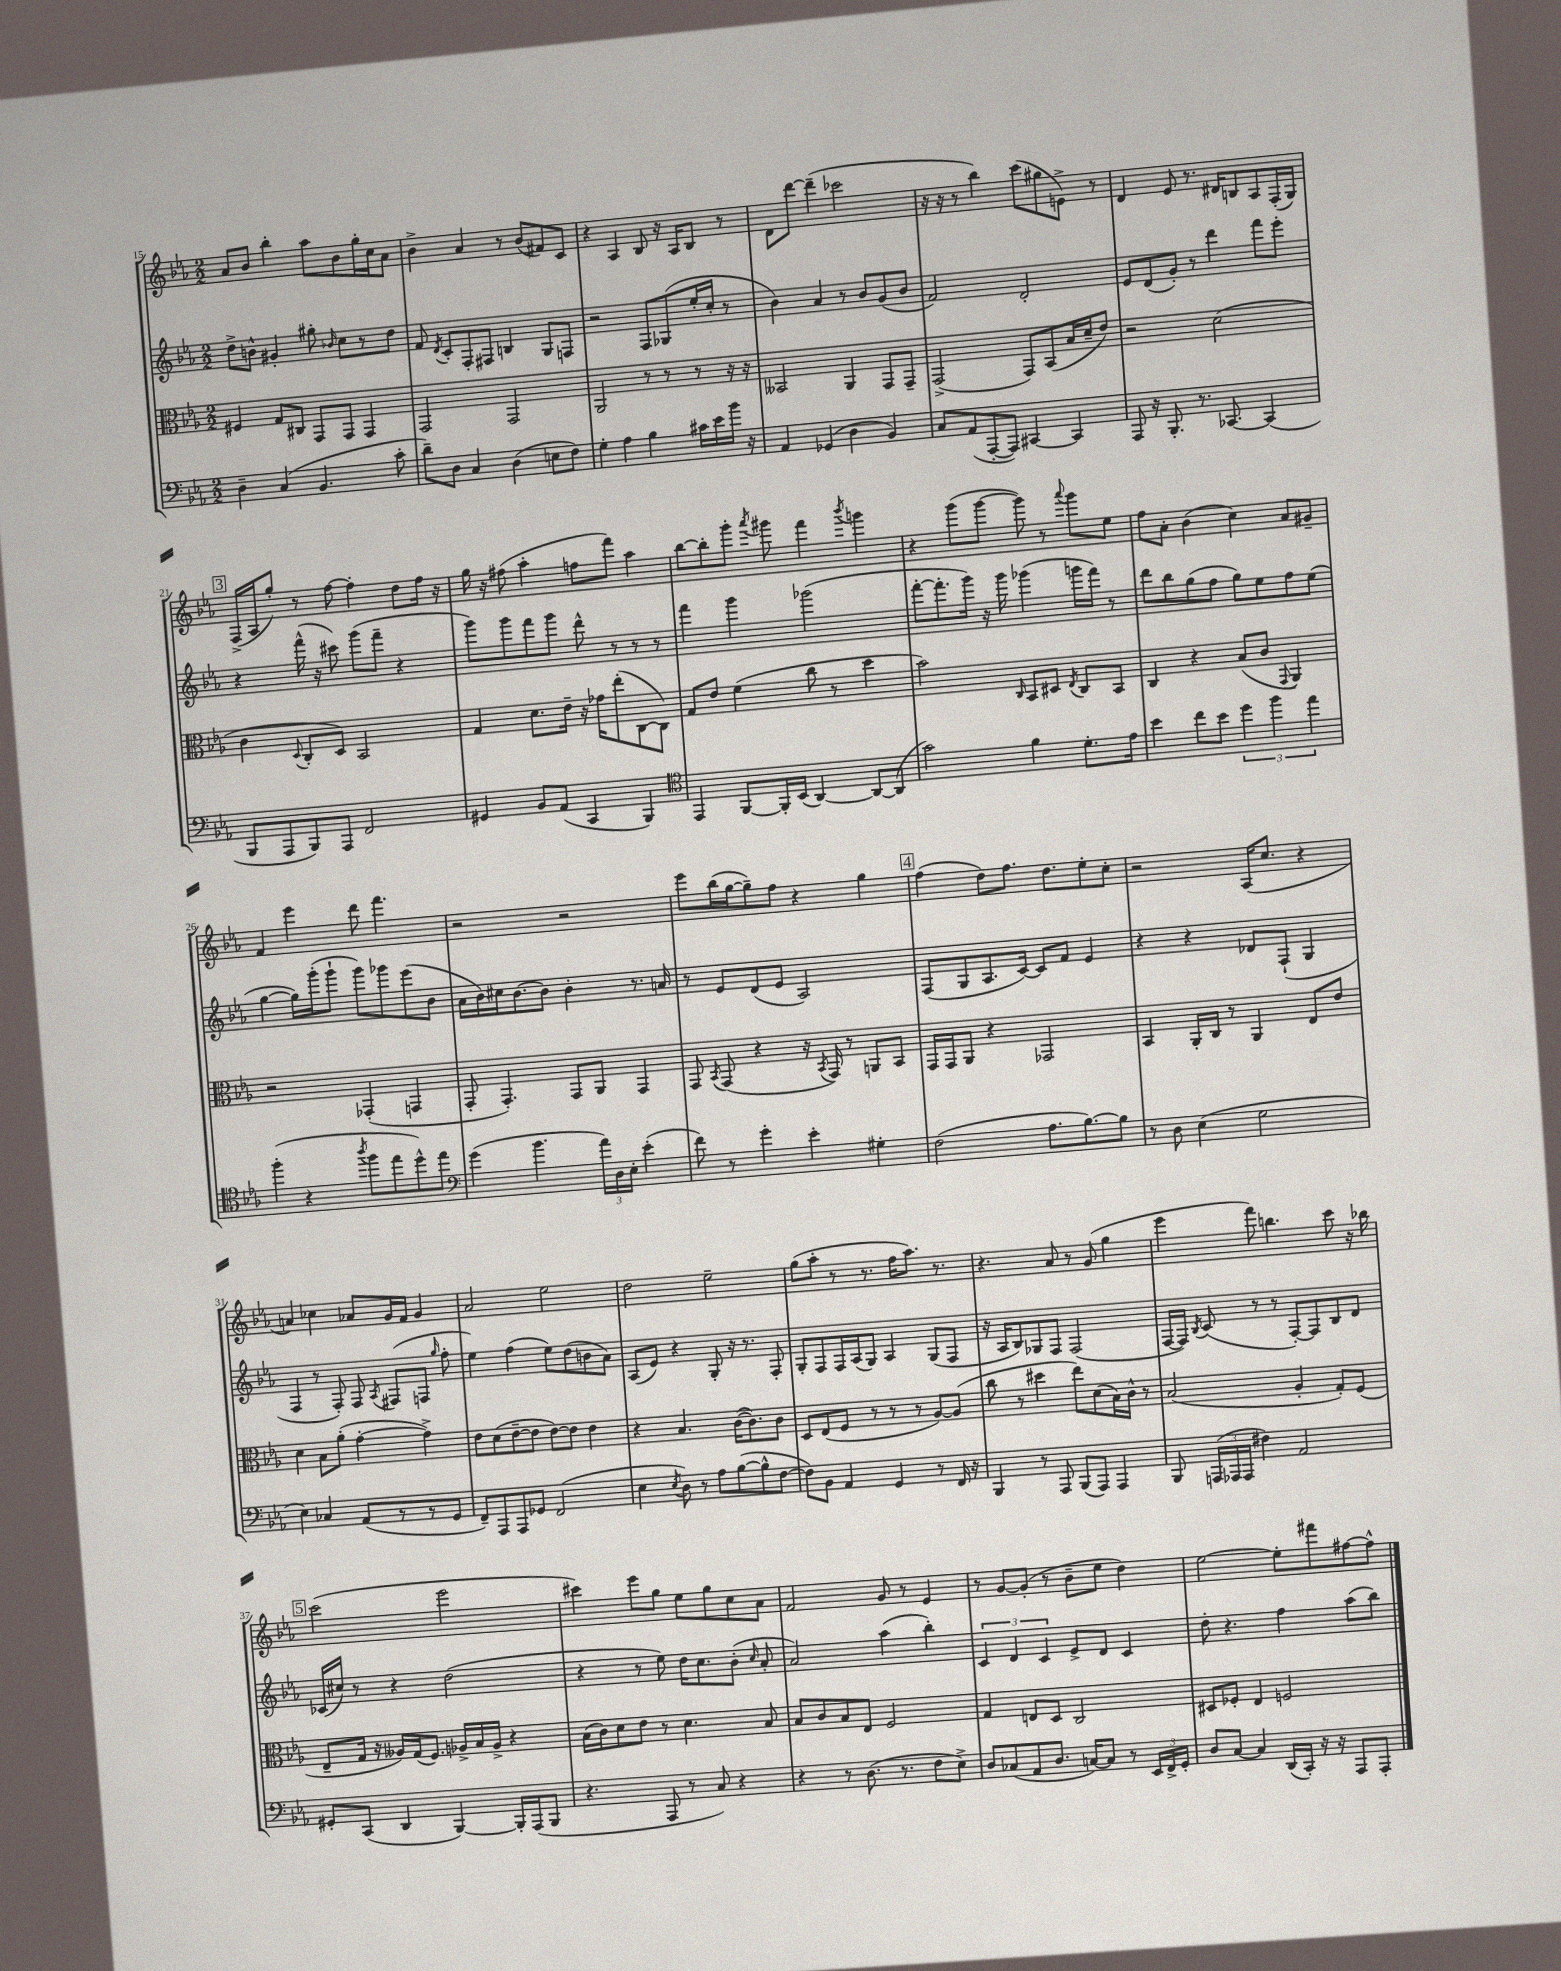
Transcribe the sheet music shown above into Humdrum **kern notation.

**kern	**kern	**kern	**kern
*part4	*part3	*part2	*part1
*staff4	*staff3	*staff2	*staff1
*clefF4	*clefC3	*clefG2	*clefG2
*k[b-e-a-]	*k[b-e-a-]	*k[b-e-a-]	*k[b-e-a-]
*M2/2	*M2/2	*M2/2	*M2/2
=15	=15	=15	=15
4D~\	4F#X/	8dd^\L	8a-/L
.	.	8bn^^\J	8b-/J
(4C/	8G/L	4g#X'/	4bb-'\
.	8C#X/J	.	.
4.BB-/	8GG/L	8gg#X'\	8aa-\L
.	.	16qqb-X/	.
.	8GG/J	8cc\L	8b-\
.	4GG/	8r	16gg'\L
.	.	.	16cc\J
8c'\	.	8dd\J	8a-\J
=16	=16	=16	=16
8d~\L)	2GG/	8f/	4b-^\
.	.	8qd/	.
8D\J	.	8c'/L	.
4C/	.	8F'/	4a-/
.	.	8F#X/J	.
(4D\	2GG/	4Bn/	8r
.	.	.	(8b-/L
8En\L	.	8G/L	8f#X/)
8F\J)	.	8Fn/J	8c/J
=17	=17	=17	=17
4G'\	2AA-/	2r	4r
4A-\	.	.	4A-/
4B-\	8r	8F/L	8B-/
.	8r	(8G-X/	16r
.	.	.	16A-/KL
16c#X\LL	8r	16ee-'/L	8B-/J
16e-\	.	16cc'/JJ	.
16b-\JJ	16r	8r	8r
16r	16r	.	.
=18	=18	=18	=18
4AA-/	2BB--X/	4b-\)	8d\L
.	.	.	[8ddd\J
(4GG-X/	.	4a-/	(4ddd~\]
4D\	4AA-/	8r	2ccc-X\
.	.	8b-/L	.
4BB-/)	8GG/L	(8g/	.
.	8GG~/J	8b-/J	.
=19	=19	=19	=19
8C/L	(2GG^/	2f/)	16r
.	.	.	16r
(8AA-/	.	.	8r
[8AAA-'/	.	.	4bb-\)
8AAA-/J])	.	.	.
[4CC#X/	8GG/L)	2d'/	(8ccc\L
.	(8BB-/	.	8gg#X\
4CC#/]	16B-/L	.	8en^\J)
.	16d~/J	.	.
.	8e-/J)	.	8r
=20	=20	=20	=20
8AAA-/	2r	8e-/L	4d/
16r	.	(8d/	.
8.BBB-'/	.	.	.
.	.	8g'/J)	8e-/
8.r	.	8r	8.r
.	(2d\	4ddd\	.
[8.CC-X/	.	.	16d#X/KL
.	.	.	8Bn/
(4CC-/]	.	8fff\L	8A-/
.	.	8eee-'\J	(16F'/L
.	.	.	16G/JJ)
!!LO:LB:g=z
!!LO:REH:place=s1:t=3
=21	=21	=21	=21
8BBB-/L	4c\	4r	(16F^/LL
.	.	.	16A-/J
8AAA-/	.	.	8gg'/J)
.	8qqD/	.	.
8BBB-/)	8C'/L	(16fff^^\	8r
.	.	16r	.
8AAA-/J	8D/J)	8ccc#X\)	[8ff\
2FF/	2BB-/	(8ggg\L	4ff'\]
.	.	8fff~\J	.
.	.	4r	8dd\L
.	.	.	16ff\Jk
.	.	.	16r
=22	=22	=22	=22
4GG#X/	4G/	8ggg\L)	16gg\
.	.	.	16r
.	.	8ggg\	(8ff#X\
8BB-/L	8.d\L	8fff\	4aa-'\
(8AA-/J	.	8ggg\J	.
.	16e-~\Jk	.	.
4CC/	16r	8ddd^^\	8ffn\L
.	16g-X\KL	.	.
.	(8ee-'\	8r	8fff\J)
4BBB-/)	[8C\	8r	4aa-\
.	8C\J])	8r	.
=23	=23	=23	=23
*clefC4	*	*	*
4EE-/	8G/L	4fff\	[8bb-\L
.	8e-/J	.	8bb-'\]
[8FF/L	(4f\	4ggg\	8ggg'\J
.	.	.	8qaaa-/
16FF'/L]	.	.	8ggg#X\
(16BB-/JJ	.	.	.
[4AA-/)	8cc\	(2ggg-X\	4fff\
.	8r	.	.
.	.	.	8qbbb-/
8AA-/L_	4dd\	.	4gggn\
(8AA-/J]	.	.	.
=24	=24	=24	=24
2g\)	2b-\)	[8fff'\L	4r
.	.	8.fff'\]	.
.	.	.	(8ggg\L
.	.	16ggg\Jk)	.
.	.	16r	[8ggg\J
.	.	16ggg\	.
.	16qqC/	.	.
4f\	8BB-/L	(4ggg-X\	8ggg\])
.	8D#X/J	.	8r
.	8qE-/	.	8qqaaa-/
8.d'\L	8C/L	16gggn\LL	8ggg\L
.	.	16fff\JJ)	.
.	8BB-/J	8r	8ee-\J
16e-\Jk	.	.	.
=25	=25	=25	=25
4b-\	4C/	8ddd\L	8ff\L
.	.	8bb-\	8a-'\J
8cc\L	4r	(8gg\	(4b-\
8b-\J	.	8ff\J	.
6dd\	(8B-/L	8gg\L)	4cc\)
.	8c/J	8ee-\	.
6ff\	.	.	.
.	8qqGG/	.	.
.	4AA-/)	8ff\	8a-/L
6ee-\	.	.	.
.	.	(8ee-\J	8g#X~/J
!!LO:LB:g=z
=26	=26	=26	=26
(4ff'\	2r	[4gg\	4f/
4r	.	16gg\LL])	4eee-\
.	.	(16ggg'\J	.
.	.	8ggg`\J	.
8qaa-/	.	.	.
8ff\L	(4GG-X'/	8ggg\L)	8ddd\
8ee-\	.	8ggg-X\	4.fff\
8dd^^\)	4GGn/	(8eee-\	.
8ee-\J	.	8b-\J	.
=27	=27	=27	=27
*clefF4	*	*	*
(4g\	8GG'/	16a-\LL	2r
.	.	16b-\)	.
.	4.GG'/)	16cc#X\J	.
.	.	[8.b-\	.
4.b-\	.	.	.
.	.	8b-\J]	.
.	8GG/L	4b-'\	2r
24a-\LL)	8AA-/J	.	.
24D\	.	.	.
24E-'\JJ	.	.	.
(4e-'\	4GG/	8.r	.
.	.	16an/	.
=28	=28	=28	=28
8f\)	8GG/	8r	8eee-\L
.	8qBB-/	.	.
8r	(8GG/	8e-/L	(16bb-\L
.	.	.	[16gg\J
4g'\	4r	(8d/	8gg~\])
.	.	8e-/J	8ff\J
4e-'\	16r	2A-/)	4r
.	8qBB-/	.	.
.	16GG/)	.	.
.	8r	.	.
4G#X'\	8AAn/L	.	4gg\
.	8BB-/J	.	.
!!LO:REH:place=s1:t=4
=29	=29	=29	=29
(2F\	16GG/LL	(8F/L	(4ff\
.	16GG/J	.	.
.	8AA-/J	8G/	.
.	4r	8.A-/	8dd\L)
.	.	.	8.ff\J
.	.	[16c/Jk)	.
8.A-\L	2GG-X/	8c/L]	.
.	.	.	8.dd\L
.	.	8f/J	.
[8.B-\)	.	.	.
.	.	4e-/	8ee-'\
8B-\J]	.	.	8cc'\J
=30	=30	=30	=30
8r	4BB-/	4r	2r
8D\	.	.	.
(4E-\	16AA-'/LL	4r	.
.	16C/JJ	.	.
.	8r	.	.
2G\	4AA-/	8d-X/L	(16A-/KL
.	.	.	8.cc/J
.	.	(8F`/J	.
.	8E-/L	4G/	4r
.	8e-/J	.	.
!!LO:LB:g=z
=31	=31	=31	=31
4E-\)	4d\	4F/	4an/)
4C-X/	8B-\L	8r	4cc-X\
.	(8a-'\J	8F'/)	.
(8AA-/L	[4g'\	8F/	8a-X/L
.	.	8qA-/	.
8r	.	(8F#X/L	16g/L
.	.	.	16f/JJ
8r	4g^\])	8Fn/J	4g/
.	.	16qqgg/	.
8GG/J	.	8ff'\	.
=32	=32	=32	=32
8FF~/L)	8e-\L	4ee-\)	2a-/
8AAA-/	(8d\	.	.
8AAA-/	[8e-~\	(4ff\	.
8GG-X/J	8e-\J]	.	.
(2FF/	[8e-\L)	8ee-\L)	2ee-\
.	8e-\J]	(8dd\	.
.	4e-\	8bn\	.
.	.	8a-\J)	.
=33	=33	=33	=33
4E-\	4r	(8A-/L	2dd\
.	.	8e-/J)	.
8qE-/	.	.	.
8D\)	4.B-/	4r	.
8r	.	.	.
8A-\L	.	8G'/	2ee-~\
([8B-\	([16c\KL	16r	.
.	8.c\])	8.r	.
8B-^^\]	.	.	.
[8F\J	8c\J	8F'/	.
=34	=34	=34	=34
8F\L])	8D/L	8G'/L	(8gg\L
8BB-\J	(8E-/	8F/	8aa-'\J
4AA-/	8F/J	16F/L	8r
.	.	(16A-/J	.
.	8r	8G/J)	8.r
4GG/	8r	4A-/	.
.	.	.	16ff\KL
.	8r	.	8.aa-\J)
8r	[8A-/L)	(8G/L	.
.	.	.	8.r
16FF/	(8A-/J]	8F/J	.
16r	.	.	.
=35	=35	=35	=35
4BBB-/	8cc\	16r	4.r
.	.	16A-/KL	.
.	8r	8B-/)	.
8r	4dd#X\	8G-X/	.
8AAA-/	.	8F/J	8a-/
(8BBB-/L	8ee-\L)	(2F/	8r
8AAA-/J)	(8d\	.	(8g/
4AAA-/	16B-\L)	.	4gg\
.	16c^^\JJ	.	.
.	8r	.	.
=36	=36	=36	=36
8BBB-/	(2B-/	[16F/LL	4eee-\
.	.	16F/JJ])	.
.	.	8qB-/	.
(24AAAn/LL	.	(8c/	.
24AAA-X/	.	.	.
24AAA-/JJ	.	.	.
4F#X\)	.	8r	8fff\)
.	.	8r	4.bbn\
2AA-/	4A-'/	[8F'/L)	.
.	.	8F/]	.
.	8G'/L)	8B-/	8ccc\
.	(8F/J	8d/J	16r
.	.	.	16bb-X\
!!LO:LB:g=z
!!LO:REH:place=s1:t=5
=37	=37	=37	=37
8GG#X'/L	8E-~/L	(16c-X/LL	(2ccc\
.	.	16cc#X/JJ)	.
(8CC/J	16G/Jk	8r	.
.	16r	.	.
4DD/	16A--X/LL)	4r	.
.	(16G/J	.	.
.	8.F/J)	.	.
[4BBB-/)	.	(2dd\	2eee-\
.	16A-X^/LL	.	.
.	16B-/	.	.
.	16A-^/JJ	.	.
16BBB-'/LL]	4r	.	.
(16AAA-/J	.	.	.
8BBB-/J	.	.	.
=38	=38	=38	=38
4.r	(16B-\LL	4r	4ccc#X\)
.	16c\J)	.	.
.	8d\	.	.
.	8e-\J	8r	8eee-\L
8AAA-/	8r	8ee-\)	8gg\J
8r	4.d\	16dd\KL	8ee-\L
.	.	8.cc\	.
8C/)	.	.	8gg\
4r	.	(8b-'\J	8cc\
.	.	16qqcc/	.
.	8B-/	8a-'/	8a-\J
=39	=39	=39	=39
4r	8B-/L	2a-/)	2f/
.	8c/	.	.
8r	8B-/	.	.
(8.D\	8E-/J	.	.
.	2F/	(4aa-\	8g/
8.r	.	.	.
.	.	.	8r
8F\L	.	4bb-'\)	4e-/
8E-^\J)	.	.	.
=40	=40	=40	=40
8D/L	4G/	6c/	8r
(8C-X/	.	.	[8g/L
.	.	6d/	.
8AA-/	8En/L	.	(8g'/J]
.	.	6c/	.
8.D/J	8D/J	.	8r
.	2C/	8e-^/L	8b-~\L
[16Cn/KL)	.	.	.
8C/J]	.	8d/J	8ee-\J
8r	.	4c/	4dd\)
24EE-/LL	.	.	.
24FF^/	.	.	.
24GG'/JJ	.	.	.
=41	=41	=41	=41
8D/L	8D#X/L	8dd'\	[2ee-\
[8C/J	8F-X'/J	4.r	.
4C/]	4E-/	.	.
(16DD/LL	2Fn/	4ff\	8ee-'\L]
16CC'/JJ)	.	.	.
16r	.	.	8fff#X\
16r	.	.	.
8AAA-/L	.	(8aa-\L	[8ff#X\
8AAA-'/J	.	8bb-\J)	8ff#^^\J]
==	==	==	==
*-	*-	*-	*-
